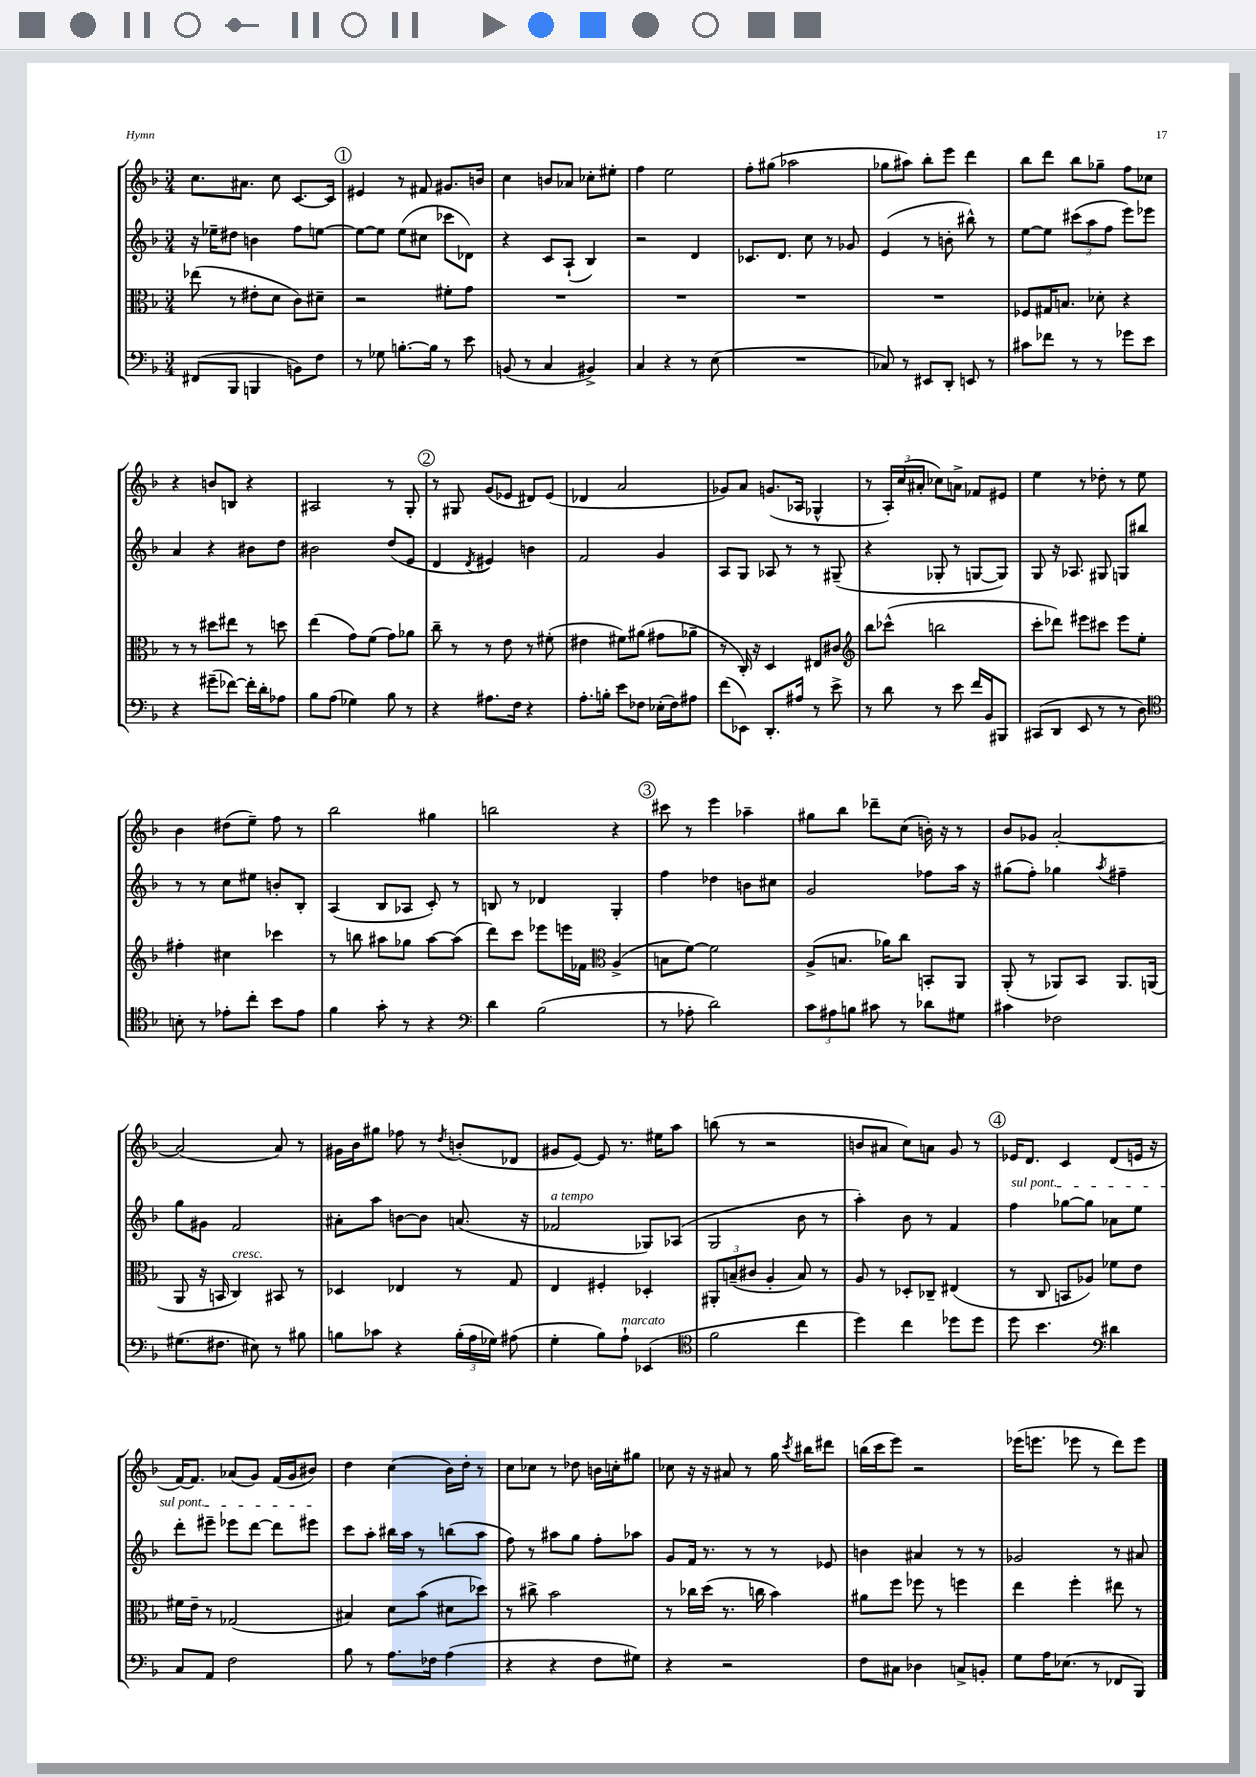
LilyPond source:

<<
\new StaffGroup <<
\new Staff = "s0" {
    \clef treble \key f \major \numericTimeSignature \time 3/4
    \autoBeamOff c''8.[ ais'8.] c''8 c'8.[~ c'16] |
    \mark \markup { \circle "1" } eis'4 r8 fis'8 gis'8.[ b'16] |
    c''4 b'8[ aes'8] ces''8[-. eis''8]-. |
    f''4 e''2 |
    f''8[-. gis''8]( aes''2 |
    ges''8[ ais''8]) bes''8[-. e'''8] d'''4 |
    bes''8[ d'''8] bes''8[ ges''8]-- f''8[ ces''8] |
    r4 b'8[ b8] r4 |
    ais2 r8 g8-. |
    \mark \markup { \circle "2" } r8 gis8 g'8[( ees'8] dis'8[) ees'8]( |
    des'4 a'2 |
    ges'8[) a'8] g'8.[( aes16] ges4-^ |
    r8 \tuplet 3/2 { a16[-.) c''16( ais'16]-. } ces''8[) a'8]-> fes'8[ eis'8] |
    e''4 r8 des''8-. r8 e''8 |
    bes'4 dis''8[( e''8]--) f''8 r8 |
    bes''2 gis''4 |
    b''2 r4 |
    \mark \markup { \circle "3" } cis'''8 r8 e'''4 aes''4-- |
    gis''8[ bes''8] des'''8[-- c''8]( b'16-.) r16 r8 |
    bes'8[ ges'8] a'2~-. |
    a'2( a'8) r8 |
    gis'16[ bes'16 gis''8] fes''8 r8 \acciaccatura { d''8 } b'8[-.( des'8] |
    gis'8[ e'8]~) e'8 r8. eis''16[ a''8] |
    b''8( r8 r2 |
    b'8[ ais'8] c''8[) a'8] g'8 r8 |
    \mark \markup { \circle "4" } ees'16[ d'8.] c'4 d'8[( e'16] r16 |
    f'16[~) f'8.] aes'8[( g'8]) f'16[( g'16 bis'8]) |
    d''4 c''4( bes'16[) d''16]-. r8 |
    c''8[ ces''8] r8 des''8 b'16[ c''16-. gis''8] |
    ces''8 r16 r16 ais'8 r8 g''16 \acciaccatura { c'''8 } bis''16[ dis'''8] |
    b''16[( c'''16 e'''8]) r2 |
    ees'''16[( e'''8.] ees'''8 r8 d'''8[) ees'''8] \bar "|." |
}
\new Staff = "s1" {
    \clef treble \key f \major \numericTimeSignature \time 3/4
    \autoBeamOff r16 ees''16[-- dis''8] b'4 f''8[ e''8]~ |
    \mark \markup { \circle "1" } e''8[~ e''8] e''8[( cis''8] ces'''8[ des'8]) |
    r4 c'8[ a8]-!( bes4) |
    r2 d'4 |
    ces'8.[ d'8.] c''8 r8 ges'8 |
    e'4( r8 b'8-. bis''8-^) r8 |
    e''8[~ e''8] \tuplet 3/2 { cis'''8[( a''8 f''8] } e'''8[) ees'''8] |
    a'4 r4 bis'8[ d''8] |
    bis'2 d''8[( e'8] |
    \mark \markup { \circle "2" } d'4 \acciaccatura { d'8 } eis'4) b'4 |
    f'2 g'4 |
    a8[ g8] aes8 r8 r8 gis8--( |
    r4 ges8-. r8 g8[~ g8]) |
    g8 r16 aes8. gis8 g8[ bis''8] |
    r8 r8 c''8[ eis''8] b'8[-. bes8]-. |
    a4( bes8[ aes8] c'8-.) r8 |
    b8 r8 des'4 g4-. |
    \mark \markup { \circle "3" } f''4 des''4 b'8[ cis''8] |
    g'2 fes''8[ a''16] r16 |
    gis''8[( f''8]-.) ges''4 \acciaccatura { a''8 } fis''4-- |
    g''8[ gis'8] f'2 |
    ais'8[-. a''8] b'8[~ b'8] a'8.( r16 |
    fes'2^\markup { \italic "a tempo" } ges8[) aes8]( |
    g2 bes'8 r8 |
    a''4-.) bes'8 r8 f'4 |
    \mark \markup { \circle "4" } \once \override TextSpanner.bound-details.left.text = \markup { \italic "sul pont." } f''4\startTextSpan ges''8[~ ges''8] aes'8[ e''8] |
    d'''8[-. eis'''8]-- ees'''8[ d'''8]~ d'''8[ eis'''8]\stopTextSpan |
    c'''8[ a''8]-. bis''16[ a''16] r8 b''8[( a''8] |
    f''8) r8 ais''8[ g''8] f''8[-. aes''8] |
    g'8[ f'16] r8. r8 r8 ees'8 |
    b'4 ais'4 r8 r8 |
    ges'2 r8 ais'8 \bar "|." |
}
\new Staff = "s2" {
    \clef alto \key f \major \numericTimeSignature \time 3/4
    \autoBeamOff ees''8( r8 eis'8[-. d'8] c'8[) dis'8]-- |
    \mark \markup { \circle "1" } r2 fis'8[-. g'8] |
    R2. |
    R2. |
    R2. |
    R2. |
    fes8[ gis16 b8.] des'8-. r4 |
    r8 r8 dis''8[ eis''8] r8 d''8 |
    e''4( g'8[) f'8]( g'8[) aes'8] |
    \mark \markup { \circle "2" } c''8-- r8 r8 e'8 r8 fis'8-.( |
    eis'4 fis'8[) ais'8]( gis'8[ aes'8]-- |
    r8 c16-.) r16 d4 eis8[ cis'8] |
    \clef treble bes''8[ ces'''8]-^( b''2 |
    c'''8[-. des'''8]) eis'''8[ cis'''8] eis'''8[ e''8]-. |
    fis''4-. cis''4 ces'''4 |
    r8 b''8 ais''8[ ges''8] ais''8[~ ais''8]( |
    d'''8[) c'''8] ees'''8[ e'''16 fes'16] \clef alto a4->( |
    \mark \markup { \circle "3" } b8[ f'8]~) f'2 |
    a8[->( b8.] aes'16[) c''8] b,8[-. a,8] |
    a,8-.( r8 aes,8[) bes,8] aes,8.[ a,16]( |
    a,8 r16 b,16 c4^\markup { \italic "cresc." }) bis,8 r8 |
    des4 ees4 r8 g8 |
    e4 fis4-. des4-. |
    \tuplet 3/2 { ais,8[-. b8--( cis'8] } a4-. b8) r8 |
    a8 r8 des8[-. ces8]-- eis4( |
    \mark \markup { \circle "4" } r8 c8 b,8[ aes8]) fes'8[ e'8] |
    fis'16[ e'16]-- r8 ges2( |
    bis4) d'8[ bes'8]( dis'8[ des''8]) |
    r8 cis''8-> bes'2 |
    r8 ces''16[ d''16]( r8. c''16 bes'4) |
    ais'8[ f''8] fes''8 r8 f''4 |
    e''4 f''4-. eis''8 r8 \bar "|." |
}
\new Staff = "s3" {
    \clef bass \key f \major \numericTimeSignature \time 3/4
    \autoBeamOff fis,8[( bes,,8] b,,4 b,8[) f8] |
    \mark \markup { \circle "1" } r8 ges8 b8.[~-. b16] r8 e'8 |
    b,8( r8 c4 bis,4->) |
    c4 r4 r8 e8( |
    R2. |
    ces8) r8 eis,8[ d,8]-. e,8 r8 |
    cis'8[ fes'8] r8 r8 ges'8[ e'8] |
    r4 gis'8[--( fes'8]~) fes'16[-. d'16-. aes8] |
    bes8[ a8]( ges4) bes8 r8 |
    \mark \markup { \circle "2" } r4 ais8.[ f16] r4 |
    a8.[-. b16]-. e'8[ fes8] ees16[-.( fes16) ais8] |
    f'8[( ees,8]) d,8.[-. ais16] r8 e'8-> |
    r8 d'8 r8 e'8 f'16[ bes,16 bis,,8] |
    cis,8[( d,8] e,8 r8 r8 d8) |
    \clef tenor b8-. r8 ees'8[-. c''8]-. bes'8[ ees'8] |
    f'4 g'8-. r8 r4 |
    \clef bass d'4 bes2( |
    \mark \markup { \circle "3" } r8 aes8-. d'2) |
    \tuplet 3/2 { c'8[ ais8 b8] } cis'8 r8 des'8[ gis8] |
    cis'4 fes2 |
    gis8.[( fis8.] eis8) r8 bis8 |
    b8[ ces'8] r4 \tuplet 3/2 { b16[-.( a16 ges16]) } ais8( |
    g4-. bes8[) a8]-!^\markup { \italic "marcato" } ees,4( |
    \clef tenor f'2 c''4 |
    d''4) c''4 des''8[ des''8] |
    \mark \markup { \circle "4" } d''8 bes'4. \clef bass dis'4 |
    c8[ a,8] f2 |
    bes8 r8 a8.[ fes16] a4( |
    r4 r4 f8[ gis8]) |
    r4 r2 |
    f8[ cis8] des4 c8[-> b,8]-. |
    g8[ a16 ees8.]( r8 fes,8[ bes,,8]) \bar "|." |
}
>>
>>
\layout { \context { \Score \remove "Bar_number_engraver" } }
